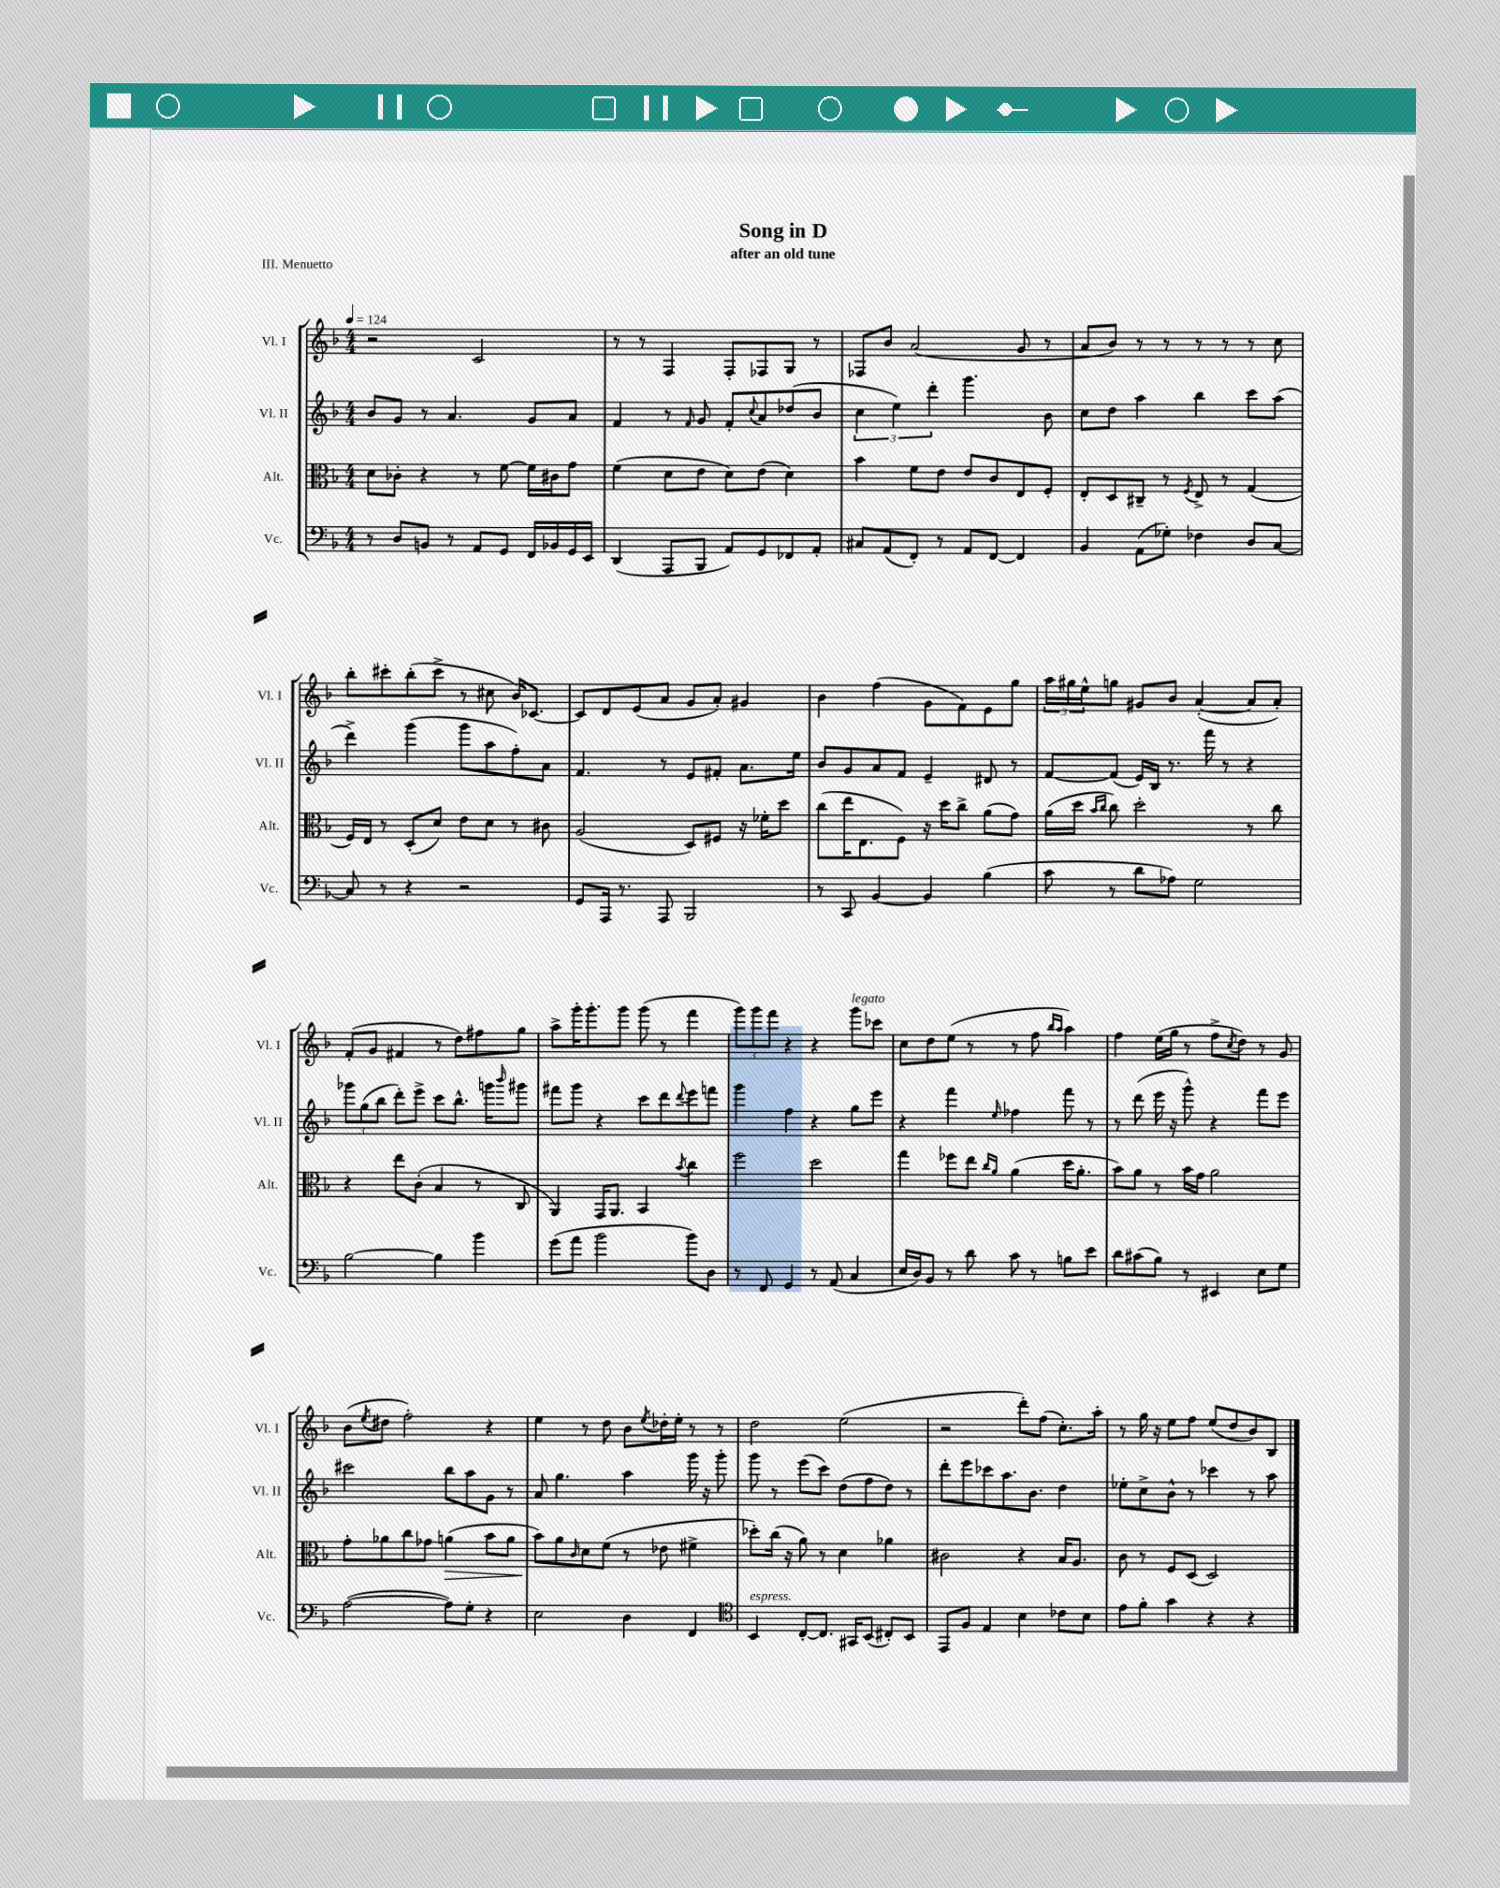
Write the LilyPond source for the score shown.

\header { title = "Song in D" subtitle = "after an old tune" piece = "III. Menuetto" }
<<
\new StaffGroup <<
\new Staff = "s0" \with { instrumentName = "Vl. I" shortInstrumentName = "Vl. I" } {
    \clef treble \key f \major \numericTimeSignature \time 4/4 \tempo 4 = 124
    r2 c'2 |
    r8 r8 f4 f8-. fes8 g8 r8 |
    fes8 bes'8 a'2( g'8 r8 |
    a'8 bes'8) r8 r8 r8 r8 r8 c''8 |
    bes''8-. cis'''8-. bes''8-.( cis'''8-> r8 cis''8 bes'16) ces'8.~ |
    ces'8 d'8 e'8( a'8 g'8 a'8-.) gis'4 |
    bes'4 f''4( g'8 f'8) e'8 g''8 |
    \tuplet 3/2 { a''16 gis''16 e''16-^ } g''8 gis'8 bes'8 a'4~-.( a'8 a'8-.) |
    f'8-.( g'8 fis'4 r8 d''8) fis''8 g''8 |
    a''8-> g'''16-. g'''8.-. g'''8 g'''8( r8 f'''4 |
    \tuplet 3/2 { g'''8) g'''8 f'''8 } r4 r4 g'''8^\markup { \italic "legato" } ces'''8 |
    c''8 d''8 e''8( r8 r8 f''8 \grace { bes''16 a''16 } a''4) |
    f''4 e''16( g''16 r8 f''8-> \acciaccatura { c''8 } d''8) r8 g'8 |
    bes'8( \acciaccatura { e''8 } dis''8 f''2-.) r4 |
    e''4 r8 d''8 bes'8 \acciaccatura { e''8 } des''16-. e''16-. r8 r8 |
    d''2 e''2( |
    r2 d'''8-.) f''8( c''8.-.) a''16-. |
    r8 g''16 r16 e''8 f''8 e''8( d''8 bes'8) bes8 \bar "|." |
}
\new Staff = "s1" \with { instrumentName = "Vl. II" shortInstrumentName = "Vl. II" } {
    \clef treble \key f \major \numericTimeSignature \time 4/4
    bes'8 g'8 r8 a'4. g'8 a'8 |
    f'4 r8 \grace { f'16 } g'8 f'8-. \appoggiatura { c''8 } a'8 des''8( bes'8 |
    \tuplet 3/2 { c''4 e''4) d'''4-. } g'''4. bes'8 |
    c''8 d''8 a''4 bes''4 c'''8 a''8( |
    d'''4->) g'''4( g'''8 a''8 f''8-.) a'8 |
    f'4. r8 e'8 fis'8-. a'8. e''16 |
    bes'8 g'8 a'8 f'8 e'4-- dis'8 r8 |
    f'8~ f'8( e'16) bes16 r8. f'''16 r8 r4 |
    \tuplet 3/2 { ges'''8 g''8( bes''8 } d'''8-.) e'''8-> c'''8 bes''8.-^ g'''16 \grace { bes'''16 } gis'''8 |
    fis'''8 g'''8 r4 c'''8 d'''8 \appoggiatura { d'''8 } e'''8 f'''8 |
    g'''4 f''4 r4 g''8 e'''8 |
    r4 f'''4 \grace { e''16 } fes''4 f'''8 r8 |
    r8 d'''8( e'''16 r16 g'''8-^) r4 f'''8 e'''8 |
    cis'''2 bes''8 a''8 g'8 r8 |
    a'8 g''4. a''4 g'''16 r16 g'''8-. |
    g'''8 r8 e'''8( c'''8) d''8( f''8 d''8) r8 |
    d'''8-. e'''8 ces'''8 a''8. bes'8. d''4 |
    ees''8-. c''8-> bes'8-^ r8 ces'''4 r8 a''8 \bar "|." |
}
\new Staff = "s2" \with { instrumentName = "Alt." shortInstrumentName = "Alt." } {
    \clef alto \key f \major \numericTimeSignature \time 4/4
    d'8 ces'8-. r4 r8 f'8~ f'16 cis'16 g'8 |
    f'4( d'8 e'8 d'8) e'8( d'4) |
    bes'4 f'8 e'8 e'8 c'8 e8 f8-. |
    e8-. d8 cis8-- r8 \acciaccatura { f8 } e8-> r8 g4( |
    f16) e16 r8 d8-.( d'8) e'8 d'8 r8 cis'8 |
    a2( d8) fis8 r16 fes'16-. d''8 |
    c''8( e''16 e8. f8) r16 d''16 c''8-> a'8( g'8) |
    a'16( d''16 \grace { bes'16 c''16 } c''8) d''2-. r8 c''8 |
    r4 e''8 c'8-.( bes4 r8 c8 |
    a,4) g,16 a,8. bes,4 \acciaccatura { bes'8 } c''4 |
    f''2 d''2 |
    g''4 fes''8 e''8 \grace { c''16 a'16 } a'4( d''16 a'8.-. |
    bes'8) a'8 r8 bes'16 g'16 a'2 |
    g'8-. aes'8 c''8 ges'8 a'4\>( bes'8 a'8 |
    bes'8\!) a'8 \grace { c'16 } d'8 f'8( r8 ees'8 fis'4-> |
    des''8-.) c''16( r16 a'8) r8 d'4 aes'4 |
    cis'2 r4 bes16 a8. |
    c'8 r8 f8 d8( d2) \bar "|." |
}
\new Staff = "s3" \with { instrumentName = "Vc." shortInstrumentName = "Vc." } {
    \clef bass \key f \major \numericTimeSignature \time 4/4
    r8 d8 b,8 r8 a,8 g,8 f,16 bes,16 g,16 e,16 |
    d,4( a,,8 bes,,8 a,8) g,8 fes,8 a,8-. |
    cis8 a,8( f,8-.) r8 a,8 f,8~ f,4 |
    bes,4 a,8( ges8-.) fes4 d8 c8~ |
    c8 r8 r4 r2 |
    g,8 a,,16 r8. a,,8 bes,,2 |
    r8 c,8 bes,4~ bes,4 bes4( |
    c'8 r8 d'8 aes8) g2 |
    bes2~ bes4 bes'4 |
    g'8( a'8 bes'2 bes'8) d8 |
    r8 f,8 g,4 r8 a,8( c4 |
    e16 d16) bes,8 r8 d'8 c'8 r8 b8 e'8 |
    d'8 cis'8( bes8) r8 eis,4 e8 g8 |
    a2~( a8) g8-. r4 |
    e2 d4 f,4 |
    \clef tenor bes,4^\markup { \italic "espress." } c8~-. c8. gis,16 bes,8( cis8-.) bes,8 |
    e,8 f8 e4 bes4 ces'8 bes8 |
    e'8 f'8-. g'4 r4 r4 \bar "|." |
}
>>
>>
\layout { \context { \Score \remove "Bar_number_engraver" } }
